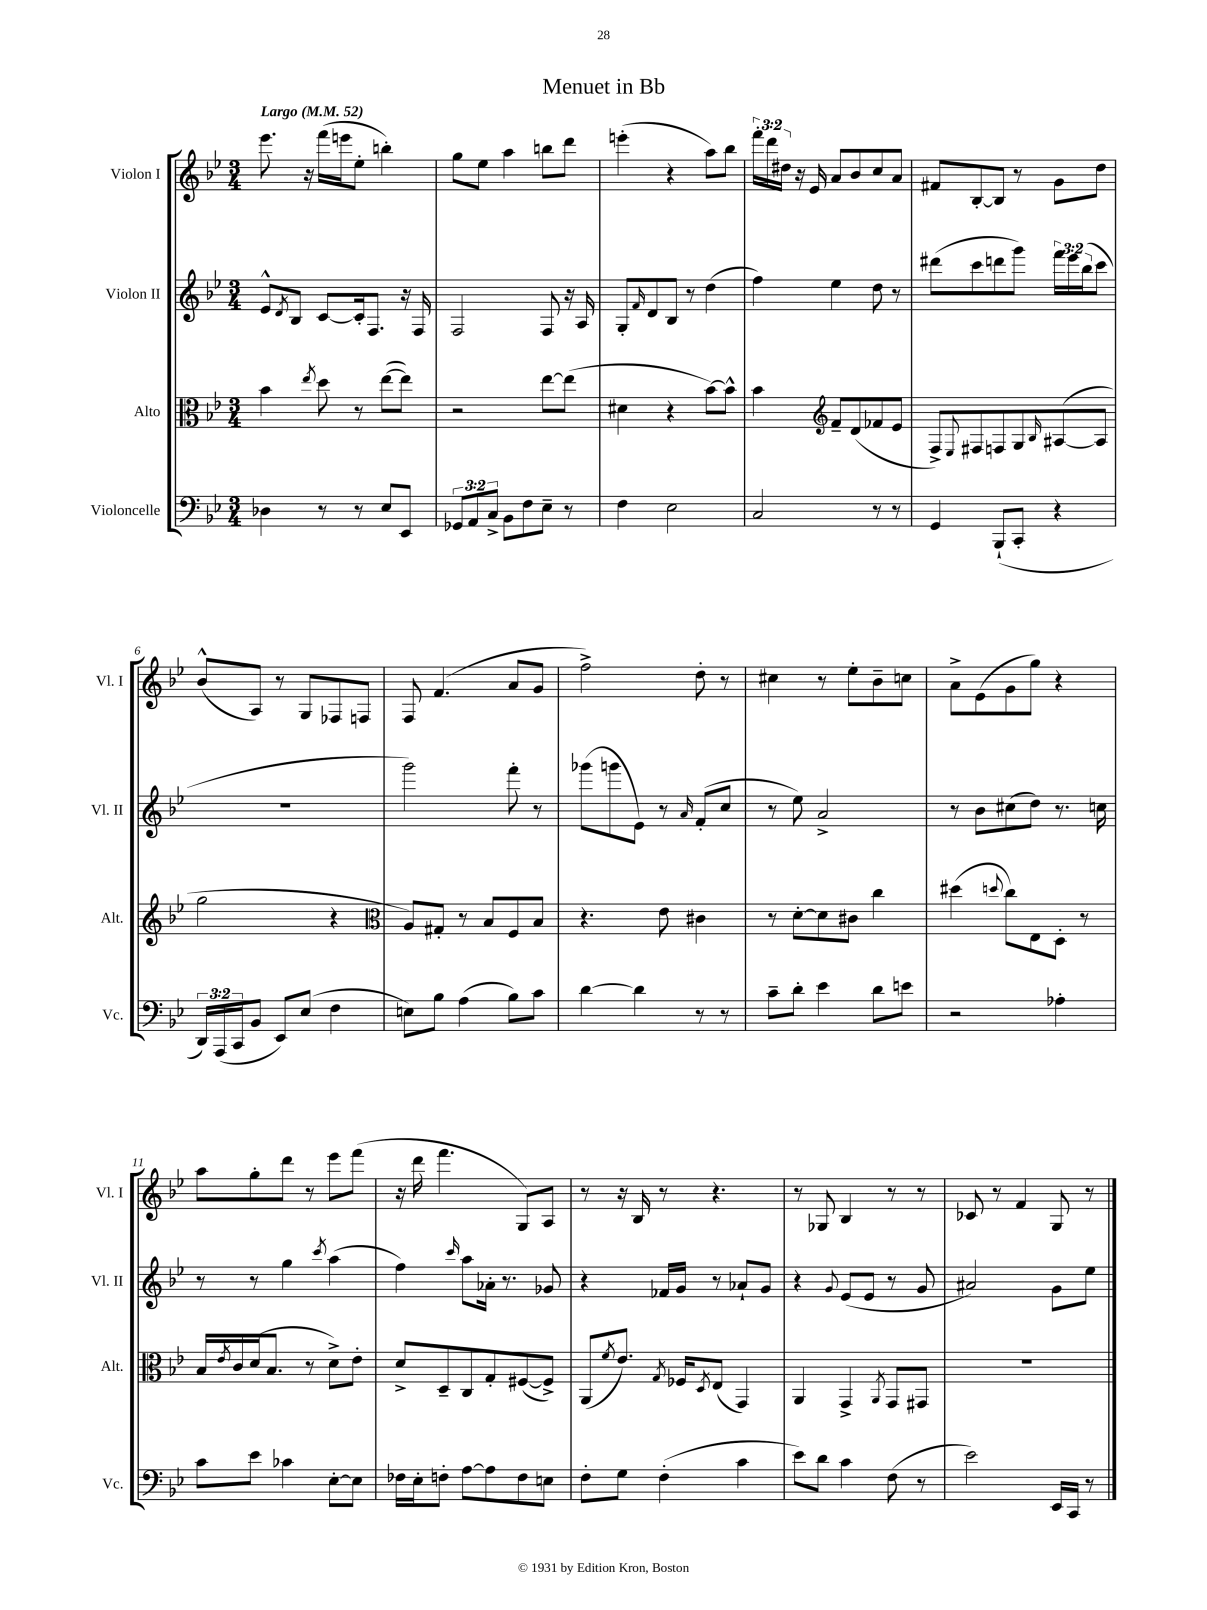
\header { title = "Menuet in Bb" }
<<
\new StaffGroup <<
\new Staff = "s0" \with { instrumentName = "Violon I" shortInstrumentName = "Vl. I" } {
    \clef treble \key bes \major \numericTimeSignature \time 3/4 \override Staff.TupletNumber.text = #tuplet-number::calc-fraction-text \tempo "Largo" 4 = 52
    ees'''8. r16 f'''16( e'''16 ees''8-. b''4-.) |
    g''8 ees''8 a''4 b''8 d'''8 |
    e'''4-.( r4 a''8) bes''8 |
    \tuplet 3/2 { f'''16-. d'''16 dis''16 } r16 ees'16 a'8 bes'8 c''8 a'8 |
    fis'8 bes8~-. bes8 r8 g'8 d''8 |
    bes'8-^( a8) r8 g8 fes8 f8 |
    f8 f'4.( a'8 g'8 |
    f''2->) d''8-. r8 |
    cis''4 r8 ees''8-. bes'8-- c''8 |
    a'8-> ees'8( g'8 g''8) r4 |
    a''8 g''8-. d'''8 r8 ees'''8 f'''8( |
    r16 d'''16 f'''4. g8) a8 |
    r8 r16 bes16 r8 r4. |
    r8 ges8 bes4 r8 r8 |
    ces'8 r8 f'4 g8 r8 \bar "|." |
}
\new Staff = "s1" \with { instrumentName = "Violon II" shortInstrumentName = "Vl. II" } {
    \clef treble \key bes \major \numericTimeSignature \time 3/4 \override Staff.TupletNumber.text = #tuplet-number::calc-fraction-text
    ees'8-^ \acciaccatura { d'8 } bes8 c'8~ c'16-. f8. r16 f16 |
    f2 f8 r16 a16 |
    g8-. \grace { f'16 } d'8 bes8 r8 d''4( |
    f''4) ees''4 d''8 r8 |
    dis'''8( c'''8 d'''8 g'''8) \tuplet 3/2 { f'''16 ees'''16 bes''16( } c'''8 |
    R2. |
    g'''2) f'''8-. r8 |
    ges'''8( g'''8 ees'8) r8 \grace { a'16 } f'8-.( c''8 |
    r8 ees''8) a'2-> |
    r8 bes'8 cis''8( d''8) r8. c''16 |
    r8 r8 g''4 \acciaccatura { c'''8 } a''4( |
    f''4) \grace { c'''16 } a''8 aes'16-. r8. ges'8 |
    r4 fes'16 g'16 r8 aes'8-! g'8 |
    r4 \appoggiatura { g'8 } ees'8( ees'8 r8 g'8 |
    ais'2) g'8 ees''8 \bar "|." |
}
\new Staff = "s2" \with { instrumentName = "Alto" shortInstrumentName = "Alt." } {
    \clef alto \key bes \major \numericTimeSignature \time 3/4
    bes'4 \acciaccatura { ees''8 } d''8 r8 ees''8~( ees''8) |
    r2 ees''8~ ees''8( |
    dis'4 r4 bes'8~) bes'8-^ |
    bes'4 \clef treble f'8-- d'8( fes'8 ees'8 |
    f8->) \appoggiatura { ees8 } fis8 f8 g8 \grace { bes16 } ais8~( ais8 |
    g''2 r4 |
    \clef alto a8) gis8-. r8 bes8 f8 bes8 |
    r4. ees'8 cis'4 |
    r8 d'8~-. d'8 cis'8 c''4 |
    dis''4( \appoggiatura { d''8 } c''8) ees8 d8-. r8 |
    bes16 \acciaccatura { ees'8 } c'16 d'16( bes8. r8 d'8->) ees'8-. |
    d'8-> d8-- c8 g8-. fis8~( fis8->) |
    a,8( \acciaccatura { f'8 } ees'8.) \acciaccatura { g8 } fes16 \acciaccatura { d8 } ees8( g,4) |
    a,4 g,4-> \acciaccatura { a,8 } g,8 gis,8 |
    R2. \bar "|." |
}
\new Staff = "s3" \with { instrumentName = "Violoncelle" shortInstrumentName = "Vc." } {
    \clef bass \key bes \major \numericTimeSignature \time 3/4 \override Staff.TupletNumber.text = #tuplet-number::calc-fraction-text
    des4 r8 r8 ees8 ees,8 |
    \tuplet 3/2 { ges,8 a,8 c8-> } bes,8 f8 ees8-- r8 |
    f4 ees2 |
    c2 r8 r8 |
    g,4 bes,,8-!( c,8-. r4 |
    \tuplet 3/2 { d,16) a,,16( c,16 } bes,8 ees,8) ees8( f4 |
    e8) bes8 a4( bes8) c'8 |
    d'4~ d'4 r8 r8 |
    c'8-- d'8-. ees'4 d'8 e'8 |
    r2 aes4-. |
    c'8 ees'8 ces'4 ees8~-. ees8 |
    fes16 ees16-. f8-. a8~ a8 f8 e8 |
    f8-. g8 f4-.( c'4 |
    ees'8) d'8 c'4 f8( r8 |
    ees'2) ees,16 c,16 r8 \bar "|." |
}
>>
>>
